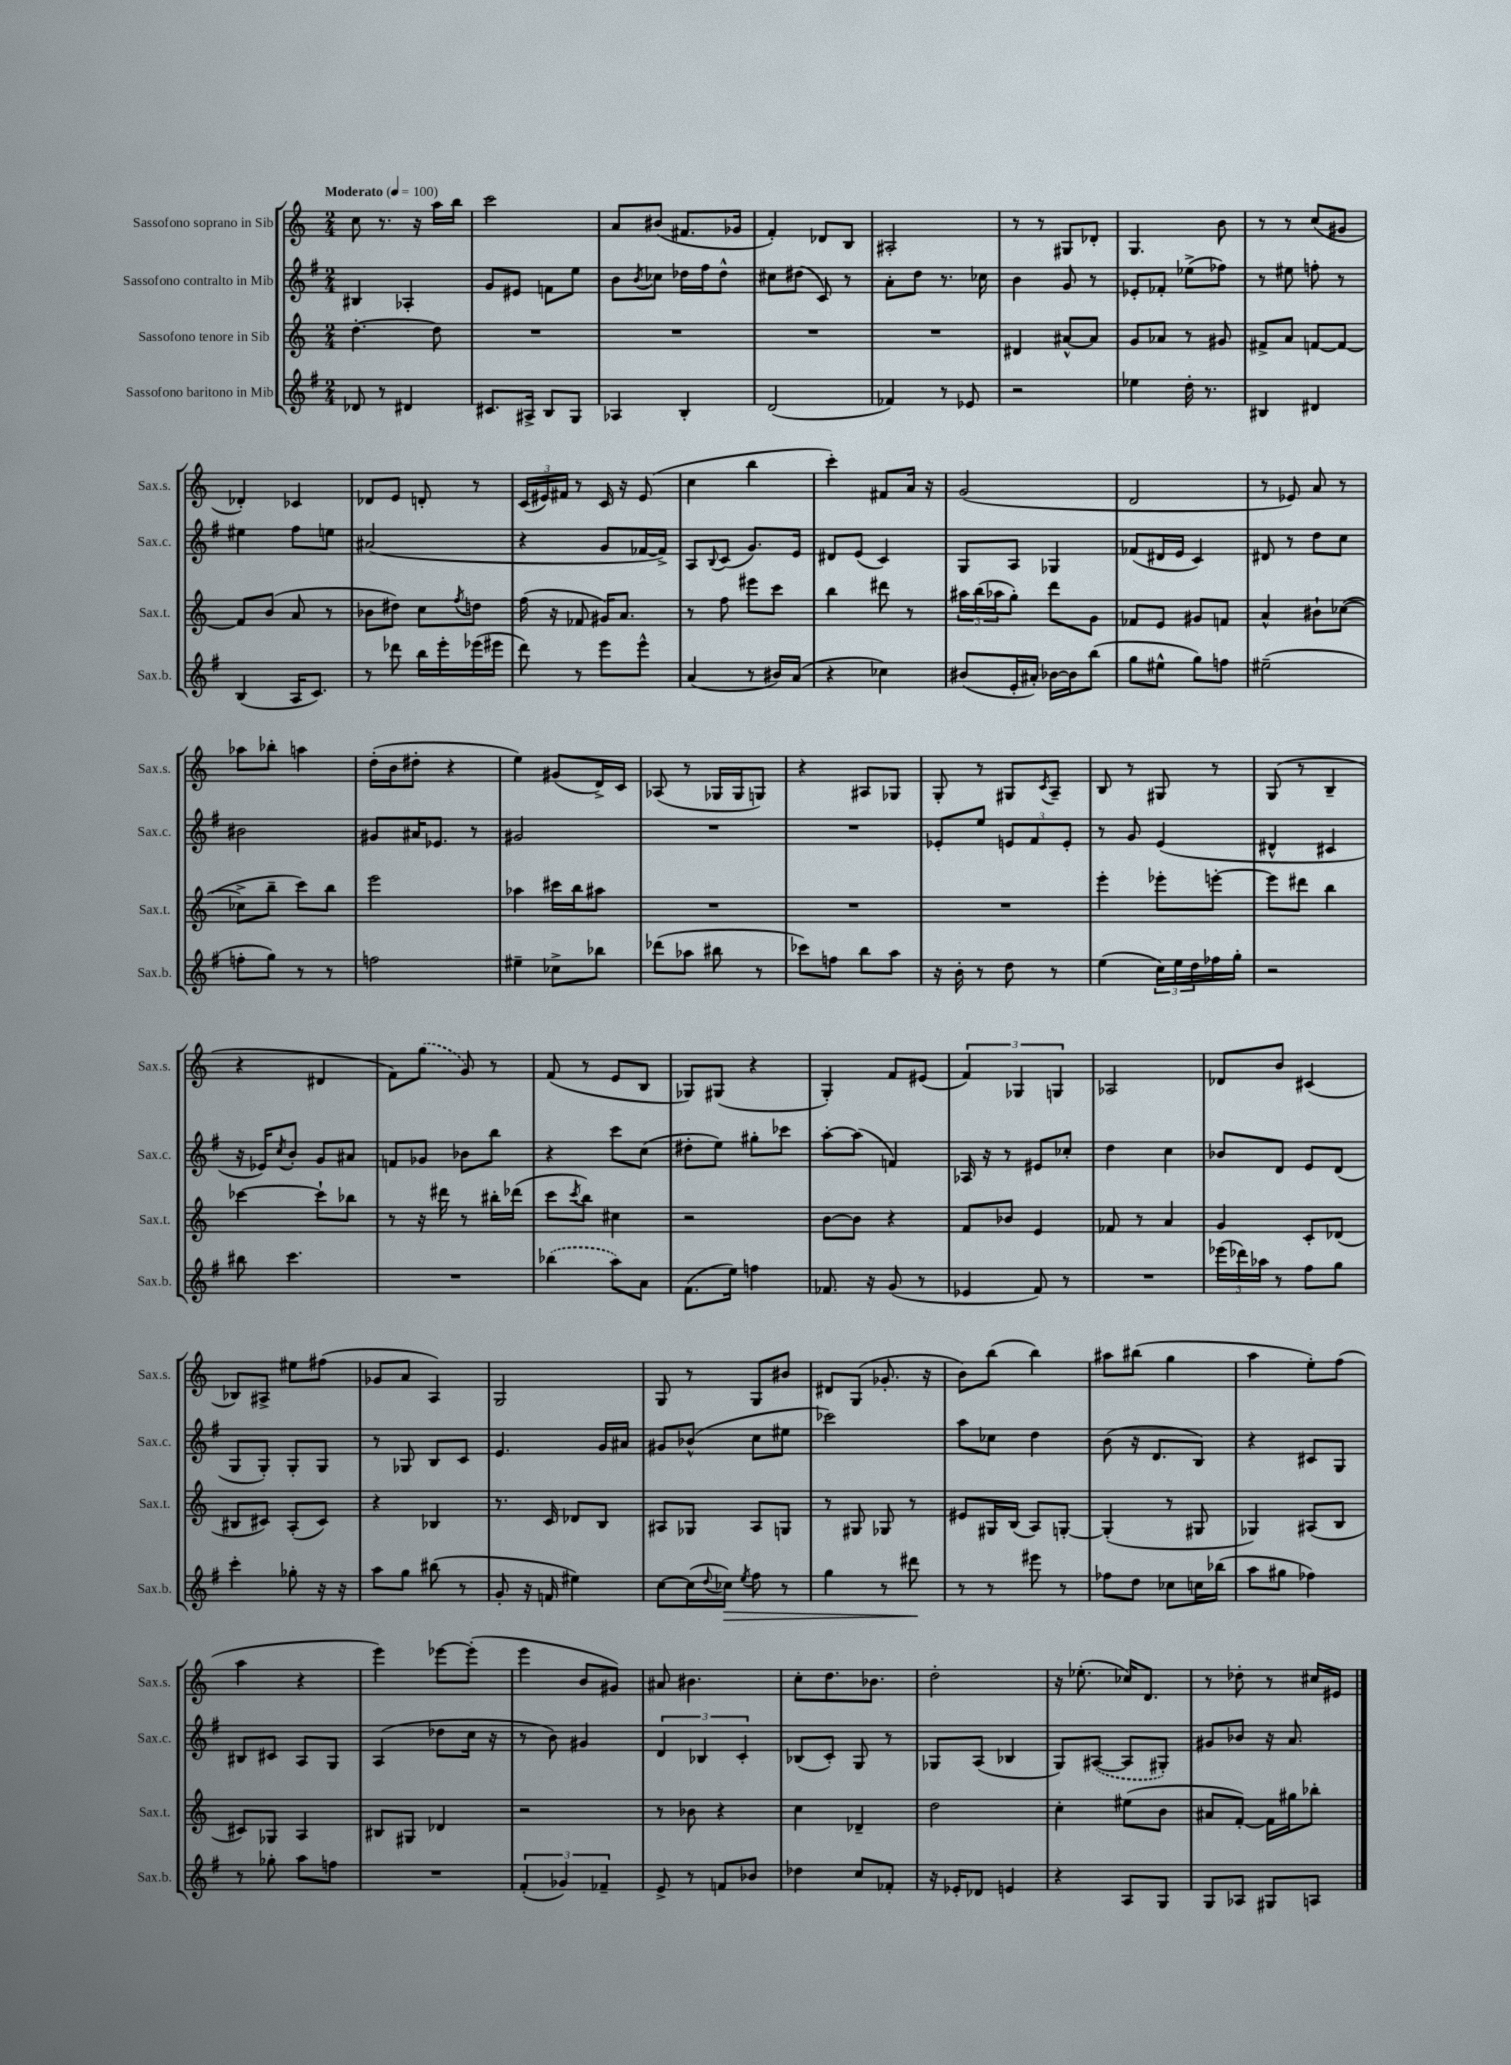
<<
\new StaffGroup <<
\new Staff = "s0" \with { instrumentName = "Sassofono soprano in Sib" shortInstrumentName = "Sax.s." } {
    \clef treble \key c \major \numericTimeSignature \time 2/4 \tempo "Moderato" 4 = 100
    c''8 r8. r16 a''16 b''16 |
    c'''2 |
    a'8 bis'8( fis'8. ges'16 |
    f'4-.) des'8 b8 |
    ais2-. |
    r8 r8 gis8 des'8-. |
    g4. b'8 |
    r8 r8 c''8( gis'8 |
    des'4-.) ces'4 |
    des'8 e'8 d'8-. r8 |
    \tuplet 3/2 { c'16( eis'16) fis'16 } r8 c'16 r16 eis'8( |
    c''4 b''4 |
    c'''4-.) fis'8 a'16 r16 |
    g'2( |
    d'2 |
    r8 ees'8) a'8 r8 |
    aes''8 bes''8-. a''4 |
    d''16-.( b'16 dis''8-. r4 |
    e''4) gis'8( d'16->) c'16 |
    aes8( r8 ges16 ges16 g8) |
    r4 ais8 ges8 |
    g8-. r8 gis8 \acciaccatura { c'8 } a8-- |
    b8 r8 gis8 r8 |
    g8( r8 b4-- |
    r4 dis'4 |
    f'8) \once \slurDashed g''8( g'8) r8 |
    f'8( r8 e'8 b8 |
    ges8) gis8( r4 |
    g4-.) f'8 eis'8( |
    \tuplet 3/2 { f'4) ges4 g4 } |
    aes2 |
    des'8 b'8 cis'4( |
    bes8) ais8-> eis''8 fis''8( |
    ges'8 a'8 a4) |
    g2 |
    g8 r8 g8 bis'8 |
    dis'8 g8( ges'8.-. r16 |
    b'8) b''8( b''4) |
    ais''8 bis''8( g''4 |
    a''4 e''8-.) f''8( |
    a''4 r4 |
    e'''4) ees'''8~ ees'''8-.( |
    e'''4 b'8 gis'8) |
    ais'8 bis'4. |
    c''8-. d''8. bes'8. |
    d''2-. |
    r16 ees''8.-.( ces''16) d'8. |
    r8 des''8-. r8 cis''16 eis'16 \bar "|." |
}
\new Staff = "s1" \with { instrumentName = "Sassofono contralto in Mib" shortInstrumentName = "Sax.c." } {
    \clef treble \key g \major \numericTimeSignature \time 2/4
    bis4 aes4-. |
    g'8 eis'8 f'8 e''8 |
    b'8 \acciaccatura { b'8 } ces''8 des''16 fis''16 des''8-^ |
    cis''8 dis''8( c'8) r8 |
    a'8-. d''8 r8. ces''16 |
    b'4 g'8 r8 |
    ees'8-. fes'8-. ees''8->( fes''8) |
    r8 eis''8 f''8-. r8 |
    eis''4 fis''8 e''8 |
    ais'2( |
    r4 g'8 fes'16~ fes'16->) |
    a8 \appoggiatura { b8 } c'8( g'8.) e'16 |
    dis'8 e'8( c'4) |
    g8 a8 ges4 |
    fes'8( dis'16 e'16 c'4) |
    dis'8 r8 d''8 c''8 |
    bis'2 |
    gis'8 ais'16 ees'8. r8 |
    gis'2 |
    R2 |
    R2 |
    ees'8-. e''8 \tuplet 3/2 { e'8 fis'8 e'8-. } |
    r8 g'8 e'4( |
    dis'4-^ cis'4 |
    r16 ees'16) \acciaccatura { c''8 } b'8-. g'8 ais'8 |
    f'8 ges'8 bes'8 b''8 |
    r4 c'''8 c''8( |
    dis''8-. e''8) gis''8-. ces'''8 |
    a''8~-. a''8( f'4) |
    aes16 r16 r8 eis'8 ces''8-. |
    d''4 c''4 |
    bes'8 d'8 e'8 d'8( |
    g8 g8-.) g8-. g8 |
    r8 ges8 b8 c'8 |
    e'4. g'16 ais'16 |
    gis'8 bes'8-^( c''8 eis''8 |
    ces'''2) |
    a''8 ces''8 d''4 |
    b'8( r16 d'8. b8) |
    r4 cis'8 g8 |
    bis8 cis'8 a8 g8 |
    a4( des''8 c''16 r16 |
    r8 b'8) gis'4 |
    \tuplet 3/2 { d'4 bes4 c'4-. } |
    bes8( c'8-.) g8 r8 |
    ges8 a8( bes4 |
    g8) \once \slurDashed ais8~( ais8 gis8-.) |
    gis'8 bes'8 r16 a'8. \bar "|." |
}
\new Staff = "s2" \with { instrumentName = "Sassofono tenore in Sib" shortInstrumentName = "Sax.t." } {
    \clef treble \key c \major \numericTimeSignature \time 2/4
    d''4.~-. d''8 |
    R2 |
    R2 |
    R2 |
    R2 |
    dis'4 ais'8~-^ ais'8 |
    g'8 aes'8 r8 gis'8 |
    fis'8-> a'8 f'8~ f'8~ |
    f'8 b'8( a'8 r8 |
    bes'8 dis''8) c''8 \acciaccatura { f''8 } d''8 |
    f''16( r16 fes'8 gis'16) a'8. |
    r8 f''8 eis'''8 c'''8 |
    b''4 dis'''8 r8 |
    \tuplet 3/2 { ais''16 b''16( aes''16 } g''8-.) d'''8 g'8 |
    fes'8 e'8 gis'8 f'8 |
    a'4-^ bis'8-! ces''8~( |
    ces''8-> b''8-- c'''8) b''8 |
    e'''2 |
    aes''4 cis'''16 b''16 ais''8 |
    R2 |
    R2 |
    R2 |
    e'''4-. ees'''8-. e'''8~-. |
    e'''8 dis'''8 b''4 |
    ces'''4~ ces'''8-! bes''8 |
    r8 r16 dis'''16 r8 bis''16-. des'''16( |
    c'''8 \acciaccatura { c'''8 } b''8) cis''4 |
    r2 |
    b'8~ b'8 r4 |
    f'8 bes'8 e'4 |
    fes'8 r8 a'4 |
    g'4 c'8-. des'8( |
    bis8 cis'8) a8-.( cis'8) |
    r4 bes4 |
    r8. c'16 des'8 b8 |
    ais8 ges8 ais8 g8 |
    r8 gis8 ges8 r8 |
    eis'8 gis16 b16( a8) g8~-. |
    g4-.( r8 gis8 |
    ges4) ais8( b8 |
    cis'8) ges8 a4 |
    bis8 gis8 des'4 |
    r2 |
    r8 bes'8 r4 |
    c''4 des'4-- |
    d''2 |
    c''4-. eis''8( b'8 |
    ais'8 f'8~-.) f'16 gis''16 bes''8-. \bar "|." |
}
\new Staff = "s3" \with { instrumentName = "Sassofono baritono in Mib" shortInstrumentName = "Sax.b." } {
    \clef treble \key g \major \numericTimeSignature \time 2/4
    des'8 r8 dis'4 |
    cis'8. ais16-> b8 g8 |
    aes4 b4-. |
    d'2( |
    fes'4) r8 ees'8 |
    r2 |
    ees''4 d''16-. r8. |
    bis4 dis'4 |
    b4( a16 c'8.) |
    r8 des'''8 b''16 e'''16-. ees'''16( eis'''16 |
    d'''8) r8 e'''8 e'''8-^ |
    a'4( r8 bis'16) a'16( |
    r4 ces''4) |
    bis'8( e'16-. ais'16-.) bes'16~ bes'16 b''8( |
    g''8 eis''8-^ g''8) f''8 |
    eis''2--( |
    f''8-. g''8) r8 r8 |
    f''2 |
    eis''4-- ces''8-> bes''8 |
    des'''8( aes''8 bis''8 r8 |
    ces'''8) f''8 b''8 a''8 |
    r16 b'16-. r8 d''8 r8 |
    e''4( \tuplet 3/2 { c''16) e''16 d''16 } fes''16 g''16-. |
    r2 |
    bis''8 c'''4. |
    R2 |
    \once \slurDashed bes''4( a''8) a'8 |
    fis'8.( e''16) f''4 |
    fes'8. r16 g'8( r8 |
    ees'4 fis'8) r8 |
    R2 |
    \tuplet 3/2 { ees'''16( des'''16) aes''16 } r8 fis''8 g''8 |
    c'''4-. ges''8-. r16 r16 |
    a''8 g''8 bis''8( r8 |
    g'8-. r16 f'16 eis''4) |
    c''8~ c''16( \appoggiatura { d''8 } ces''16\>) \acciaccatura { e''8 } fis''8 r8 |
    g''4 r8 dis'''8\! |
    r8 r8 eis'''8 r8 |
    fes''8 d''8 ces''8 c''16 bes''16( |
    a''8 gis''8 fes''4) |
    r8 ges''8-. a''8 f''8 |
    R2 |
    \tuplet 3/2 { fis'4-.( ges'4) fes'4-- } |
    e'8-> r8 f'8 bes'8 |
    des''4 c''8 fes'8-. |
    r16 ees'16-. des'8 e'4 |
    r4 a8 g8 |
    g8 aes8 gis8 a8 \bar "|." |
}
>>
>>
\layout { \context { \Score \remove "Bar_number_engraver" } }
